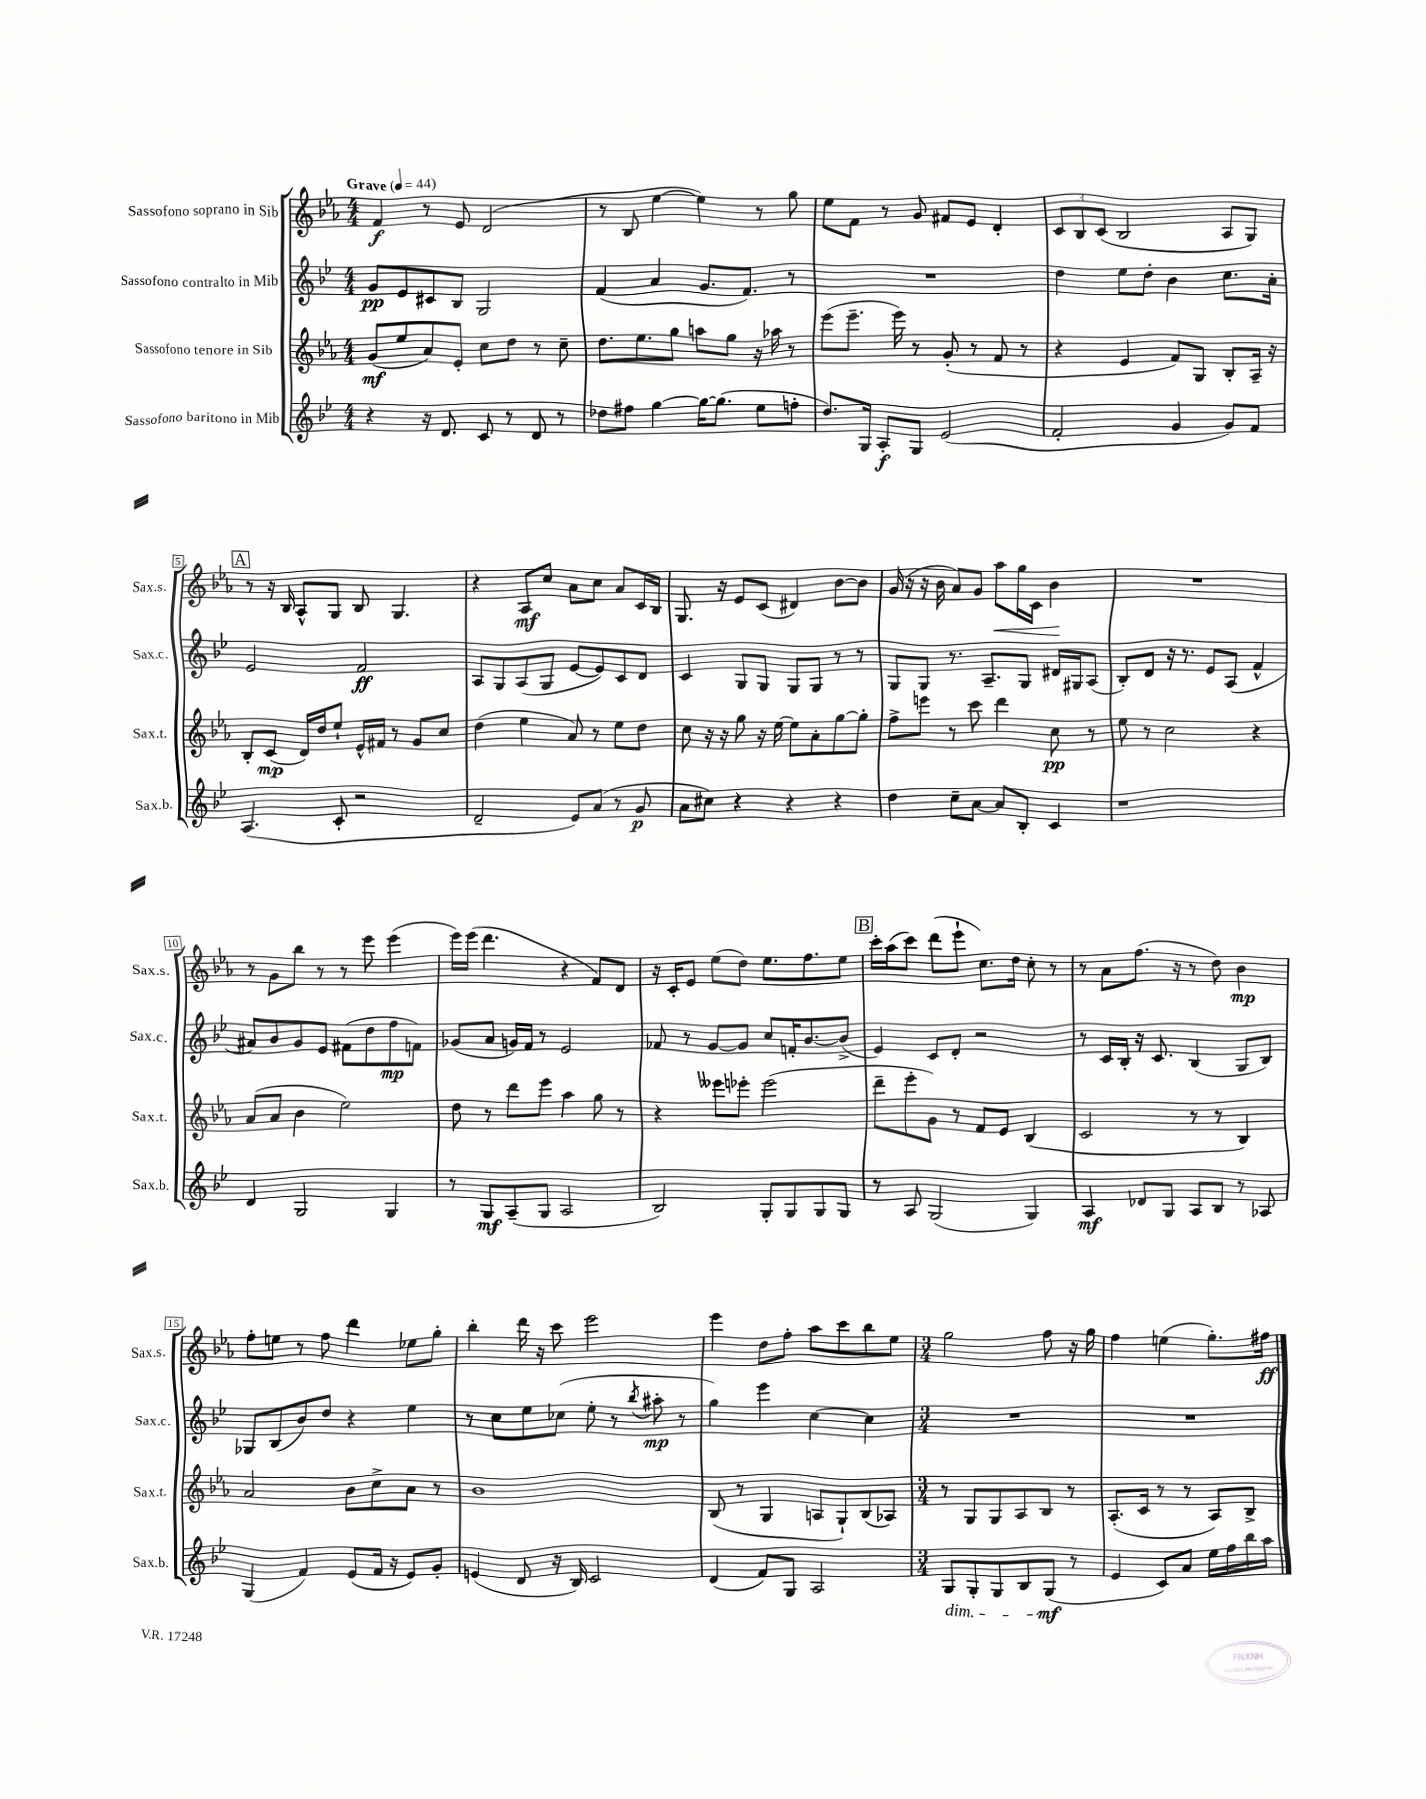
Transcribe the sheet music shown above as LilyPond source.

<<
\new StaffGroup <<
\new Staff = "s0" \with { instrumentName = "Sassofono soprano in Sib" shortInstrumentName = "Sax.s." } {
    \clef treble \key ees \major \numericTimeSignature \time 4/4 \tempo "Grave" 4 = 44
    f'4\f r8 ees'8 d'2( |
    r8 bes8 ees''4~ ees''4) r8 g''8 |
    ees''8 f'8 r8 g'8 fis'8 ees'8 d'4-. |
    \tuplet 3/2 { c'8 bes8 c'8( } bes2 aes8 g8) |
    \mark \markup { \box "A" } r8 r16 bes16 aes8-^ g8 bes8 g4. |
    r4 aes8\mf c''8 aes'8 c''8 aes'8 c'16 bes16 |
    g8. r16 ees'8 c'8( dis'4) bes'8~ bes'8 |
    g'16( r16 r16 bes'16 aes'8) g'8 aes''8\< g''16 c'16 bes'4\! |
    R1 |
    r8 g'8 bes''8 r8 r8 ees'''8 ees'''4( |
    ees'''16) ees'''16( d'''4. r4 f'8) d'8 |
    r16 c'16-. ees'8 ees''8( d''8) ees''8. f''8. ees''8 |
    \mark \markup { \box "B" } c'''16-. aes''16( c'''8) d'''8( ees'''8-! c''8.) d''16 c''8-. r8 |
    r8 aes'8 f''8.( r16 r8 d''8) bes'4\mp |
    f''8-. e''8 r8 f''8 d'''4 ees''8 g''8-. |
    bes''4-. d'''16 r16 c'''8 ees'''2 |
    ees'''4 d''8 f''8-. aes''8 c'''8 bes''8 ees''8 |
    \numericTimeSignature \time 3/4 g''2 f''8 r16 g''16 |
    f''4 e''4( g''8.-.) fis''16\ff \bar "|." |
}
\new Staff = "s1" \with { instrumentName = "Sassofono contralto in Mib" shortInstrumentName = "Sax.c." } {
    \clef treble \key bes \major \numericTimeSignature \time 4/4
    g'8\pp ees'8 cis'8 bes8 g2 |
    f'4( a'4 g'8. f'8.) r8 |
    R1 |
    d''4 ees''8 d''8-. bes'4 c''8. a'16-. |
    \mark \markup { \box "A" } ees'2 f'2\ff |
    a8 g8 a8( g8 ees'8~ ees'8) c'8 d'8 |
    c'4 g8 g8 g8 g8 r8 r8 |
    g8 g8 r8. a8.-- g8 dis'16 gis16 a8( |
    bes8-.) d'8 r16 r8. ees'8 a8( f'4-^ |
    ais'8) bes'8 g'8 ees'8 fis'8( d''8 f''8\mp f'8) |
    ges'8( a'8 g'16) f'16 r8 ees'2 |
    fes'8 r8 g'8~ g'8 c''8 f'16-. bes'8.~ bes'8->( |
    \mark \markup { \box "B" } ees'4) c'8 d'8-. r2 |
    r8 c'16 bes16-. r16 c'8. bes4( g8 bes8) |
    ges8 bes8( bes'8) d''8 r4 ees''4 |
    r8 c''8 ees''8 ces''8( ees''8-. r8 \acciaccatura { bes''8 } ais''8-.\mp r8 |
    g''4) ees'''4 c''4~ c''4 |
    \numericTimeSignature \time 3/4 R2. |
    R2. \bar "|." |
}
\new Staff = "s2" \with { instrumentName = "Sassofono tenore in Sib" shortInstrumentName = "Sax.t." } {
    \clef treble \key ees \major \numericTimeSignature \time 4/4
    g'8\mf( ees''8 aes'8) ees'8-. c''8 d''8 r8 c''8-- |
    d''8. ees''8. g''8 a''8 g''8 r16 aes''16 r8 |
    ees'''8( ees'''8.-- ees'''16) r8 g'8-.( r8 f'8 r8 |
    r4 ees'4 f'8) g8 bes8-. aes16-- r16 |
    \mark \markup { \box "A" } bes8-. c'8\mp( d'16) d''16 ees''8-! ees'16-^ fis'16 r8 g'8 c''8 |
    d''4( ees''4 aes'8) r8 ees''8 d''8 |
    c''8 r16 r16 g''8 r16 ees''16~ ees''8 aes'8-. g''8~ g''8-. |
    f''8-> e'''8 r8 c'''8 d'''4 c''8\pp r8 |
    ees''8 r8 c''2 r4 |
    aes'8( aes'8 bes'4 ees''2) |
    d''8 r8 d'''8 ees'''8 aes''4 g''8 r8 |
    r4 eeses'''8 ees'''8-. ees'''2( |
    \mark \markup { \box "B" } d'''8-- ees'''8-. g'8) r8 f'8 ees'8 bes4( |
    c'2 r8 r8 bes4) |
    aes'2 bes'8 c''8-> aes'8 r8 |
    bes'1 |
    bes8( r8 g4 a8 g8-!) bes8( aes8) |
    \numericTimeSignature \time 3/4 r8 g8 g8 aes8 bes8 r8 |
    aes8.-.( c'16 r8 r8 aes8) bes8-> \bar "|." |
}
\new Staff = "s3" \with { instrumentName = "Sassofono baritono in Mib" shortInstrumentName = "Sax.b." } {
    \clef treble \key bes \major \numericTimeSignature \time 4/4
    r4 r16 d'8. c'8 r8 d'8 r8 |
    des''8 fis''8 g''4~ g''16~ g''8.( ees''8 f''8-. |
    d''8.) g16 a8-.\f g8 ees'2( |
    f'2-. g'4 g'8) f'8 |
    \mark \markup { \box "A" } a4.( c'8-. r2 |
    d'2-- ees'8) a'8( r8 g'8\p |
    a'8 cis''8) r4 r4 r4 |
    d''4 c''8-- a'8~ a'8 bes8-. c'4 |
    r1 |
    d'4 g2 g4 |
    r8 g8\mf a8--( g8 a2 |
    bes2) g8-. g8 g8 g8 |
    \mark \markup { \box "B" } r8 a8 g2( g4) |
    a4\mf des'8 g8 a8 bes8 r8 aes8 |
    g4( f'4) ees'8( f'16 r16 ees'8) g'8-. |
    e'4( d'8 r16 bes16) c'2 |
    d'4( f'8) g8 a2 |
    \numericTimeSignature \time 3/4 g8\dim g8-. g8 bes8 g8\mf\!( r8 |
    ees'4 c'8) a'8 ees''16 f''16 bes''16 a''16 \bar "|." |
}
>>
>>
\layout { \context { \Score \override BarNumber.stencil = #(make-stencil-boxer 0.1 0.3 ly:text-interface::print) } }
